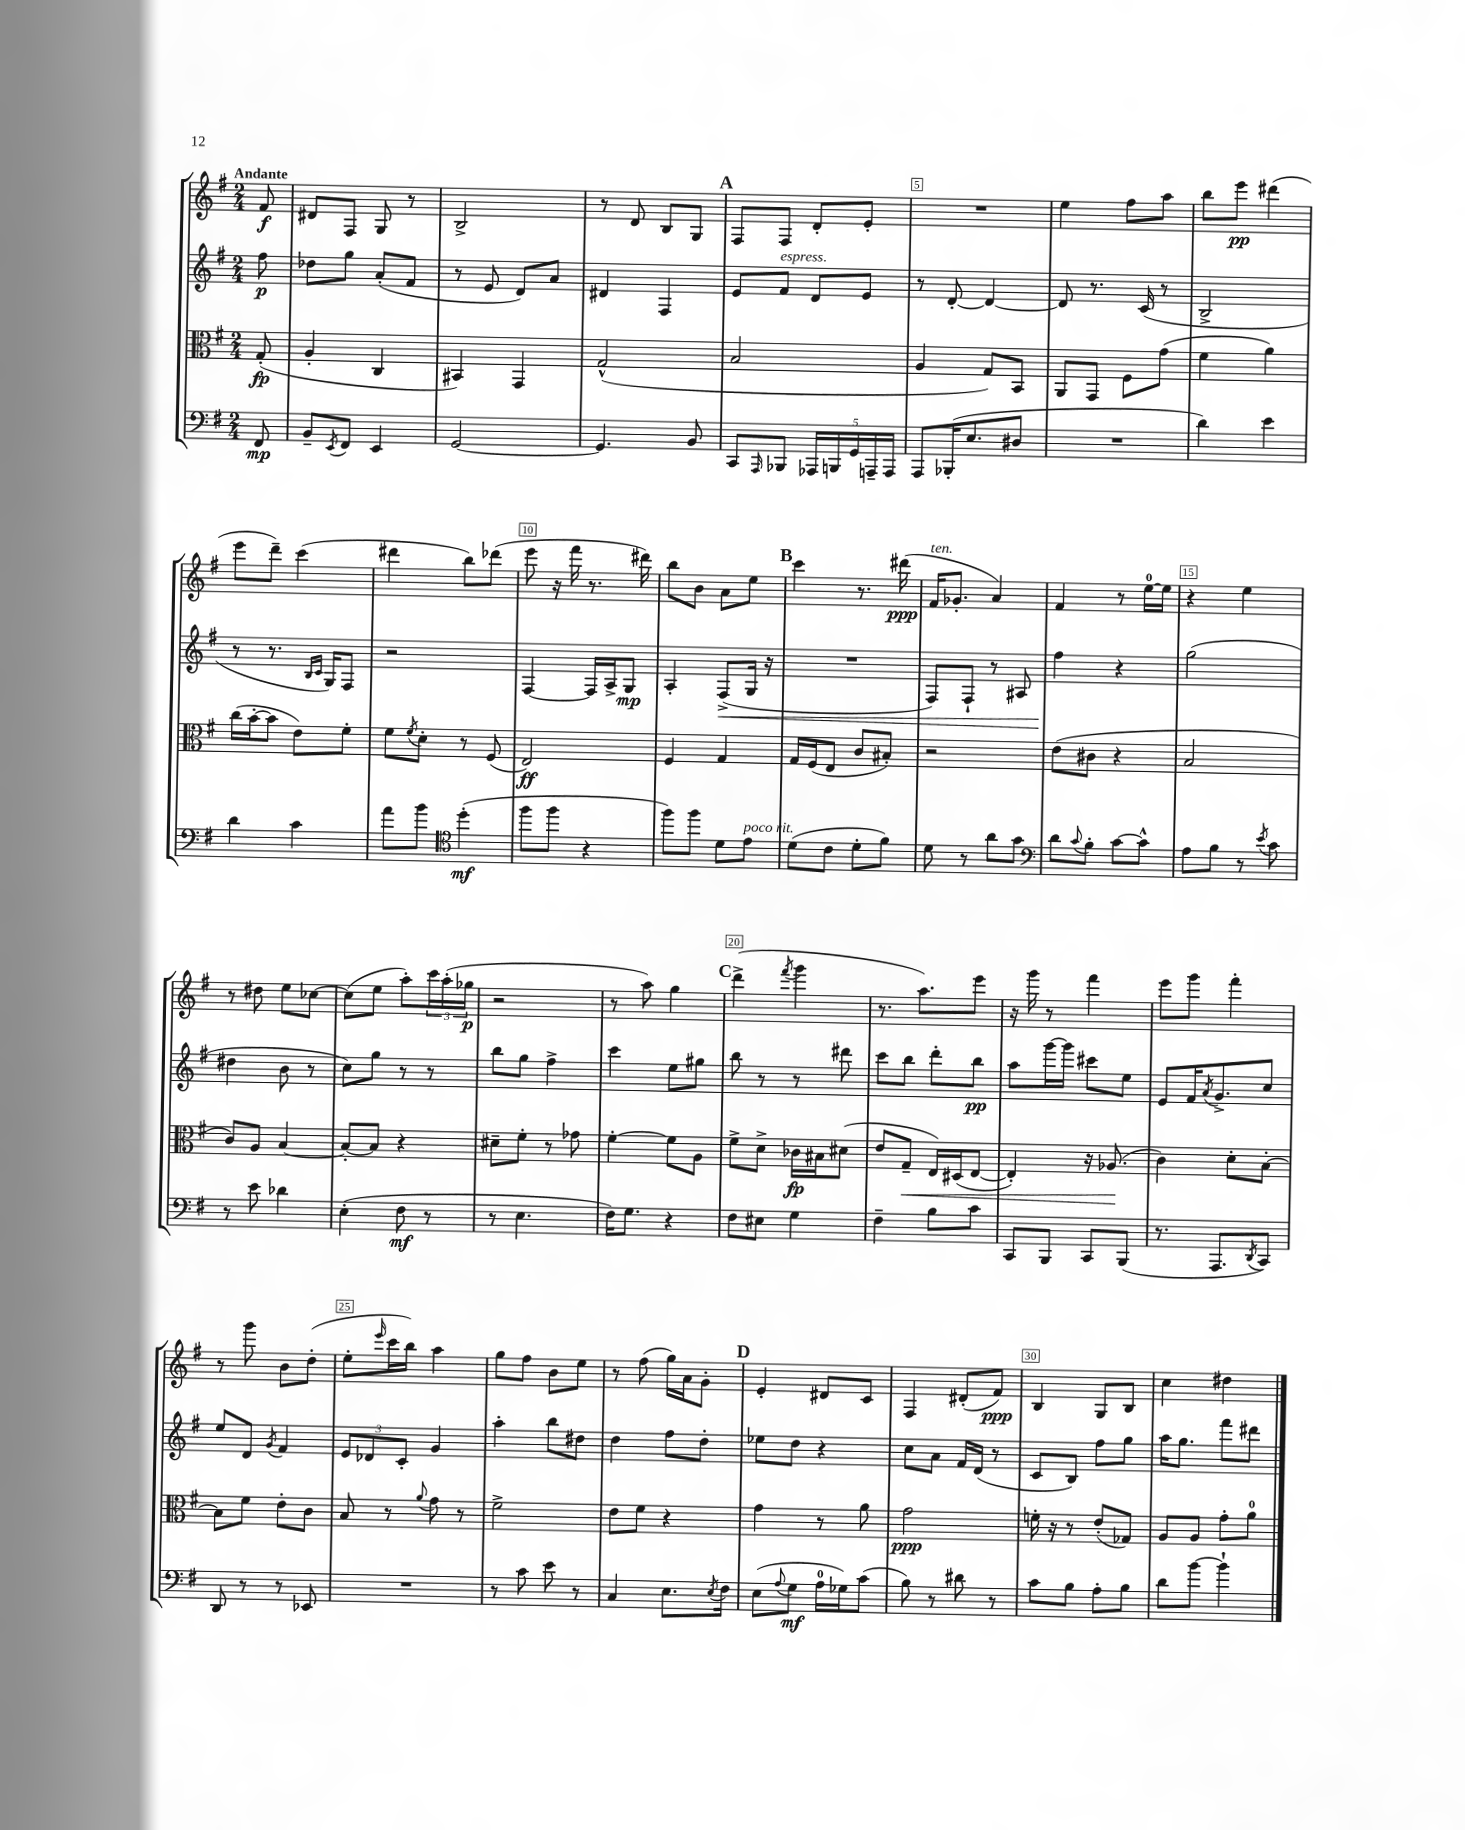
<<
\new StaffGroup <<
\new Staff = "s0" {
    \clef treble \key g \major \numericTimeSignature \time 2/4 \partial 8 \tempo "Andante"
    fis'8\f |
    dis'8 fis8 g8 r8 |
    b2-> |
    r8 d'8 b8 g8 |
    \mark \markup { \bold "A" } fis8 fis8 d'8-. e'8-. |
    R2 |
    e''4 fis''8 a''8 |
    b''8 e'''8\pp dis'''4( |
    e'''8 d'''8--) c'''4( |
    dis'''4 b''8) des'''8( |
    e'''8 r16 fis'''16 r8. dis'''16) |
    b''8 b'8 a'8 e''8 |
    \mark \markup { \bold "B" } c'''4 r8. dis'''16\ppp( |
    fis'16^\markup { \italic "ten." } ges'8.-. a'4) |
    fis'4 r8 e''16-0~ e''16 |
    r4 e''4 |
    r8 dis''8 e''8 ces''8~ |
    ces''8( e''8 a''8-.) \tuplet 3/2 { c'''16 a''16-.( ges''16\p } |
    r2 |
    r8 a''8) g''4 |
    \mark \markup { \bold "C" } d'''4->( \acciaccatura { fis'''8 } g'''4 |
    r8. a''8.) e'''8 |
    r16 g'''16 r8 fis'''4 |
    e'''8 g'''8 fis'''4-. |
    r8 g'''8 b'8 d''8-.( |
    e''8-. \grace { e'''16 } c'''16 b''16) a''4 |
    g''8 fis''8 b'8 e''8 |
    r8 fis''8( g''16) a'16 g'8-. |
    \mark \markup { \bold "D" } e'4-. dis'8 c'8 |
    fis4 dis'8-.( fis'8\ppp) |
    b4 g8 b8 |
    c''4 dis''4 \bar "|." |
}
\new Staff = "s1" {
    \clef treble \key g \major \numericTimeSignature \time 2/4 \partial 8
    fis''8\p |
    des''8 g''8 a'8-.( fis'8 |
    r8 e'8 d'8) a'8 |
    dis'4 fis4 |
    \mark \markup { \bold "A" } e'8 fis'8^\markup { \italic "espress." } d'8 e'8 |
    r8 d'8~-. d'4~ |
    d'8 r8. c'16( r8 |
    b2-> |
    r8 r8. \grace { b16 c'16 } g16) fis8 |
    r2 |
    fis4~ fis16 a16-> g8\mp |
    a4-. fis8->\<( g16 r16 |
    \mark \markup { \bold "B" } R2 |
    fis8) fis8-! r8 ais8 |
    fis''4\! r4 |
    g''2( |
    dis''4 b'8 r8 |
    c''8) g''8 r8 r8 |
    b''8 g''8 fis''4-> |
    c'''4 e''8 gis''8 |
    \mark \markup { \bold "C" } b''8 r8 r8 dis'''8 |
    c'''8 b''8 d'''8-. b''8\pp |
    a''8 g'''16~ g'''16 cis'''8 e''8 |
    e'8 fis'16 \acciaccatura { a'8 } g'8.-> c''8 |
    e''8 d'8 \acciaccatura { g'8 } fis'4 |
    \tuplet 3/2 { e'8 des'8 c'8-. } g'4 |
    a''4-. b''8 dis''8 |
    d''4 fis''8 d''8-. |
    \mark \markup { \bold "D" } ees''8 d''8 r4 |
    c''8 a'8 fis'16 d'16( r8 |
    c'8 b8) fis''8 g''8 |
    a''16 g''8. fis'''8 dis'''8 \bar "|." |
}
\new Staff = "s2" {
    \clef alto \key g \major \numericTimeSignature \time 2/4 \partial 8
    g8-.\fp( |
    a4-. c4 |
    bis,4) g,4 |
    g2-^( |
    \mark \markup { \bold "A" } b2 |
    a4 g8) b,8 |
    a,8 g,8 fis8 g'8( |
    fis'4 a'4) |
    c''16( b'16~-. b'8 e'8) fis'8-. |
    fis'8 \acciaccatura { fis'8 } d'8-. r8 fis8( |
    e2\ff) |
    fis4 g4 |
    \mark \markup { \bold "B" } g16 fis16( e8 c'8 bis8-.) |
    r2 |
    e'8( cis'8 r4 |
    b2 |
    c'8) a8 b4~ |
    b8~-. b8 r4 |
    dis'8-- fis'8-. r8 ges'8 |
    fis'4~-. fis'8 a8 |
    \mark \markup { \bold "C" } fis'8-> d'8-> ces'16\fp bis16 dis'8( |
    e'8 g8--\< e16) dis16( e8~ |
    e4-.) r16 aes8.\!( |
    c'4) d'8-. b8~-. |
    b8 fis'8 e'8-. c'8 |
    b8 r8 \appoggiatura { a'8 } g'8 r8 |
    fis'2-> |
    e'8 fis'8 r4 |
    \mark \markup { \bold "D" } g'4 r8 a'8 |
    g'2\ppp |
    f'16-. r16 r8 e'8-.( ges8) |
    a8 a8 g'8-. a'8-0 \bar "|." |
}
\new Staff = "s3" {
    \clef bass \key g \major \numericTimeSignature \time 2/4 \partial 8
    fis,8\mp |
    b,8-- \acciaccatura { e,8 } fis,8 e,4 |
    g,2~ |
    g,4. b,8 |
    \mark \markup { \bold "A" } c,8 \grace { a,,16 } bes,,8 \tuplet 5/4 { aes,,16 b,,16 g,16 a,,16-- a,,16 } |
    a,,8 bes,,16-.( e8. dis8 |
    R2 |
    d'4) e'4 |
    d'4 c'4 |
    a'8 b'8 \clef tenor d''4-.\mf( |
    fis''8 fis''8 r4 |
    fis''8) fis''8 d'8 e'8^\markup { \italic "poco rit." } |
    \mark \markup { \bold "B" } d'8( c'8 d'8-. fis'8) |
    d'8 r8 a'8 g'8 |
    \clef bass d'8 \appoggiatura { c'8 } b8-. c'8~ c'8-^ |
    a8 b8 r8 \acciaccatura { e'8 } c'8 |
    r8 e'8 des'4 |
    e4-.( fis8\mf r8 |
    r8 e4. |
    fis16) g8. r4 |
    \mark \markup { \bold "C" } fis8 eis8 g4 |
    fis4-- b8 c'8 |
    c,8 b,,8 c,8 b,,8( |
    r8. a,,8. \acciaccatura { d,8 } c,8) |
    d,8 r8 r8 ees,8 |
    R2 |
    r8 c'8 e'8 r8 |
    c4 e8. \acciaccatura { e8 } fis16 |
    \mark \markup { \bold "D" } e8( \appoggiatura { a8 } g8\mf a16-0 ges16) c'8( |
    b8) r8 dis'8 r8 |
    c'8 b8 a8-. b8 |
    d'8 b'8~ b'4-! \bar "|." |
}
>>
>>
\layout { \context { \Score \override BarNumber.break-visibility = ##(#f #t #t) barNumberVisibility = #(every-nth-bar-number-visible 5) \override BarNumber.stencil = #(make-stencil-boxer 0.1 0.3 ly:text-interface::print) } }
